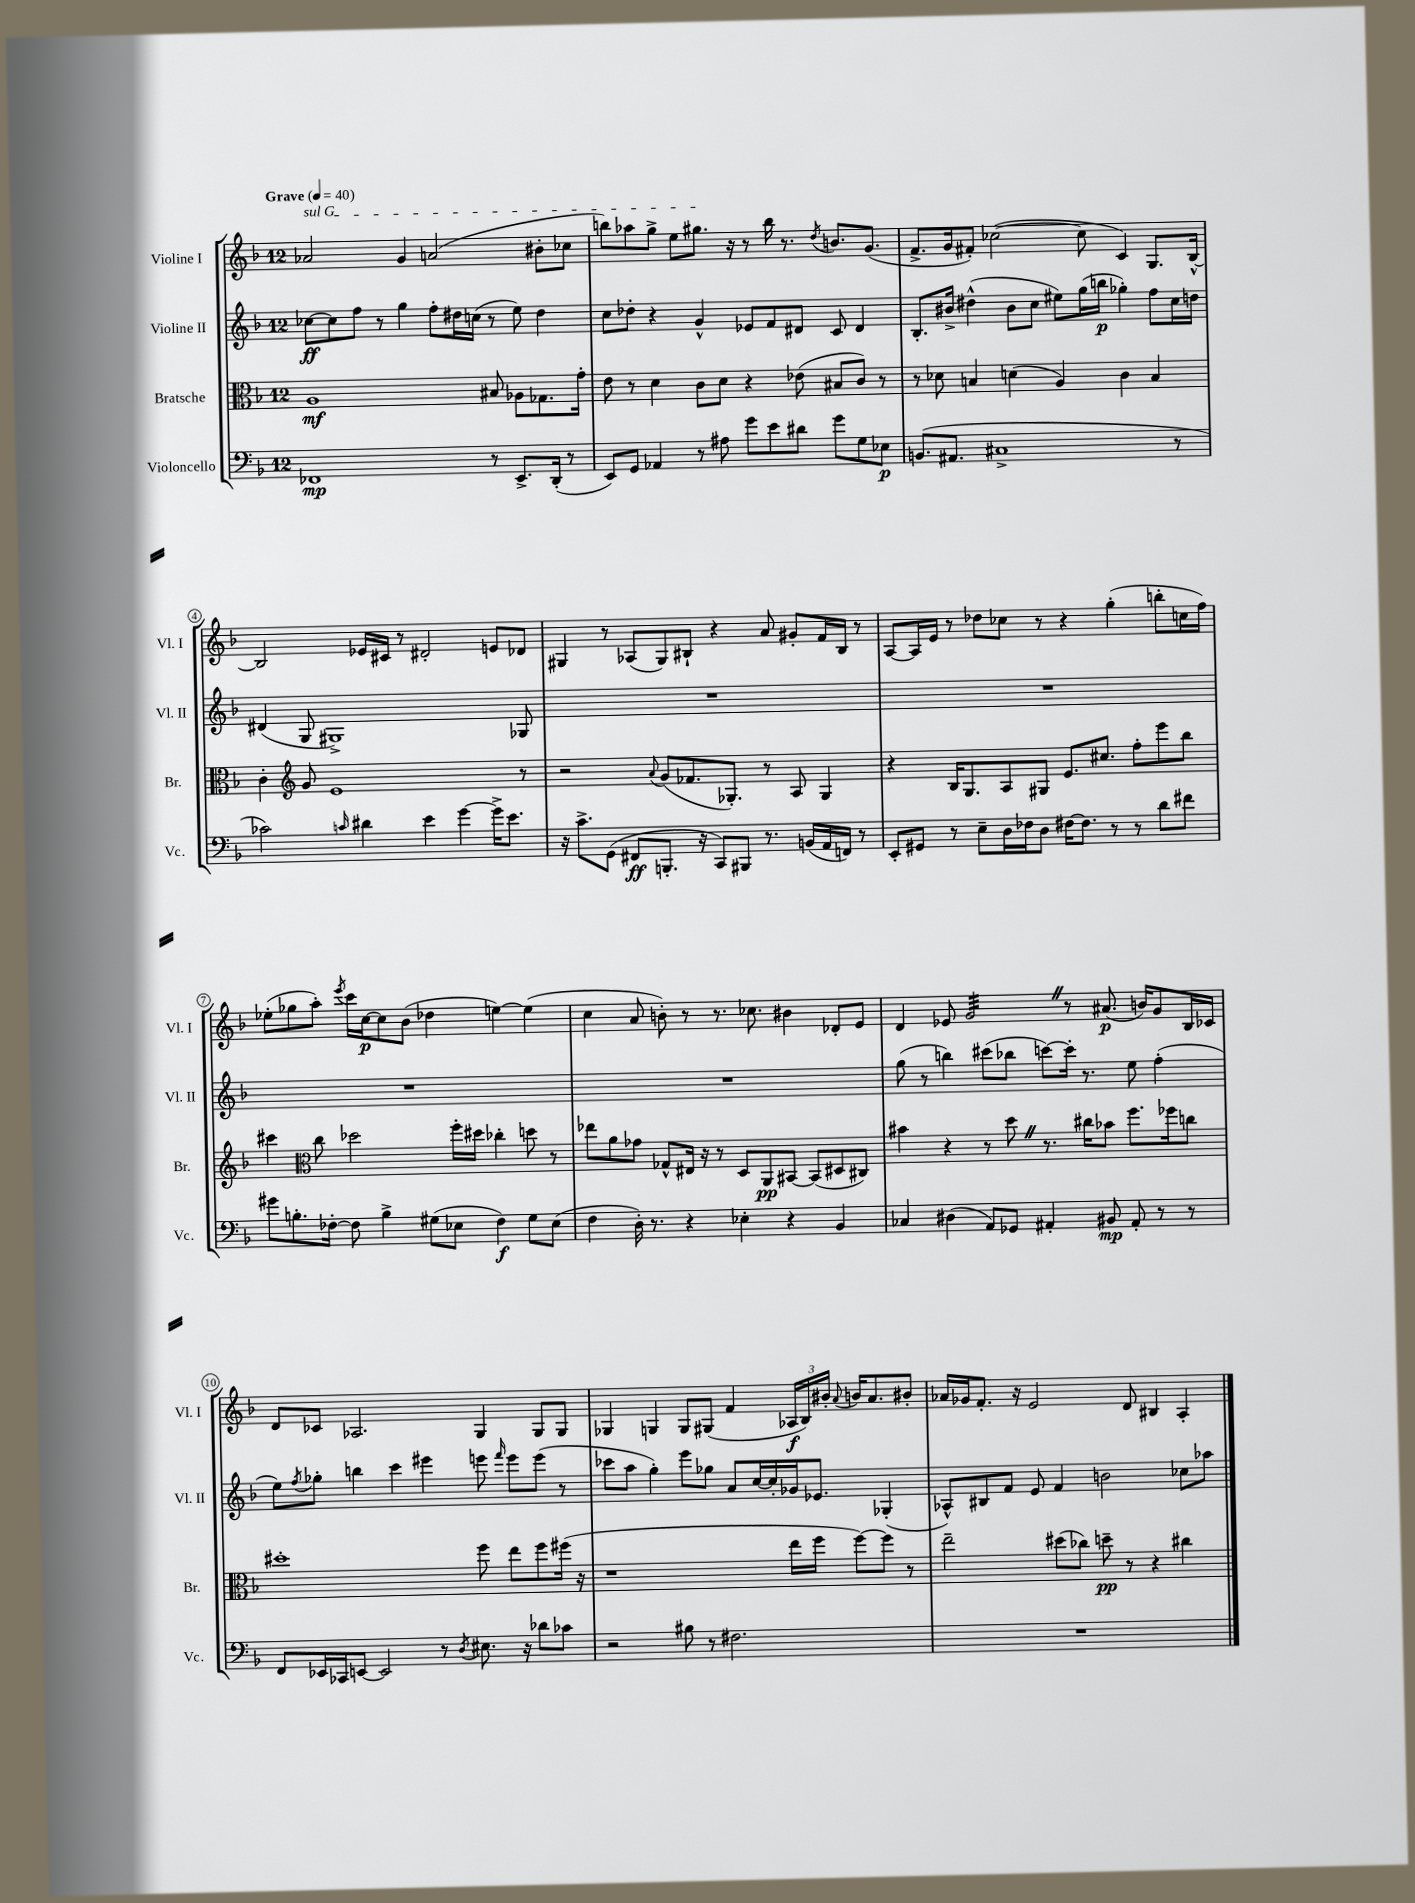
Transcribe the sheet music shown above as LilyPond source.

<<
\new StaffGroup <<
\new Staff = "s0" \with { instrumentName = "Violine I" shortInstrumentName = "Vl. I" } {
    \clef treble \key f \major \once \override Staff.TimeSignature.style = #'single-digit \time 12/8 \tempo "Grave" 4 = 40
    \once \override TextSpanner.bound-details.left.text = \markup { \italic "sul G" } aes'2\startTextSpan g'4 a'2( bis'8-. ces''8 |
    b''8) aes''8 g''8-> e''8 gis''8.\stopTextSpan r16 r8 b''16 r8. \acciaccatura { d''8 } b'8. g'8.( |
    f'8.-> g'16 fis'8-.) ces''2~( ces''8 c'4) g8. bes16~-^ |
    bes2 ees'16 cis'16 r8 dis'2-. e'8 des'8 |
    gis4 r8 aes8( gis8) bis8-! r4 a'8 gis'8-. f'16 bis16 r8 |
    a8~ a16 e'16 r8 des''8 ces''8 r8 r4 g''4-.( b''8-. c''16 f''16) |
    ees''8-.( ges''8 a''8-.) \acciaccatura { e'''8 } c'''16 c''16~\p c''8 bes'8( des''4 e''4~) e''4( |
    c''4 a'8 b'8-.) r8 r8. ces''8. bis'4 des'8-. e'8 |
    d'4 ees'8 g'2:32 \once \override BreathingSign.text = \markup { \musicglyph "scripts.caesura.straight" } \breathe r8 ais'8.\p( b'16) g'8 bes16 ces'16 |
    d'8 ces'8 aes2. g4 g8 g8 |
    ges4 g4 g8 gis8( f'4 \tuplet 3/2 { aes16\f bes16) bis'16-. } \appoggiatura { a'8 } b'16 a'8. bis'8-. |
    aes'16 ges'16 f'8.-. r16 e'2 d'8 bis4 a4-. \bar "|." |
}
\new Staff = "s1" \with { instrumentName = "Violine II" shortInstrumentName = "Vl. II" } {
    \clef treble \key f \major \once \override Staff.TimeSignature.style = #'single-digit \time 12/8
    ces''8~\ff ces''8 f''8 r8 g''4 f''8-. dis''16 c''16( r8 e''8) dis''4 |
    c''8 des''8-. r4 g'4-^ ees'8 f'8 dis'8 c'8 dis'4 |
    bes8.-. bis'16-> dis''4-^( bis'8 c''8 eis''8) g''16( b''16\p ges''4-.) f''8 c''16 d''16 |
    dis'4( g8 gis1->) ges8 |
    R1. |
    R1. |
    R1. |
    R1. |
    g''8( r8 b''4) cis'''8( bes''8 c'''8~) c'''16-. r8. e''8 f''4-.( |
    e''8) \acciaccatura { f''8 } ges''8-. b''4 c'''4 eis'''4 e'''8 \grace { f'''16 } e'''8 e'''8( r8 |
    ces'''8 a''8 g''4-.) e'''8 ges''8 a'8 c''16~ c''16-. ges'16 ees'8. ges4-.( |
    aes8-^) bis8 f'8 e'8 f'4 b'2 ces''8 aes''8 \bar "|." |
}
\new Staff = "s2" \with { instrumentName = "Bratsche" shortInstrumentName = "Br." } {
    \clef alto \key f \major \once \override Staff.TimeSignature.style = #'single-digit \time 12/8
    a1\mf bis8 aes8 ges8. g'16-. |
    e'8 r8 d'4 c'8 d'8 r4 ees'8( bis8 c'8) r8 |
    r8 des'8 b4 d'4( a4) c'4 b4 |
    c'4-. \clef treble g'8 e'1 r8 |
    r2 \appoggiatura { a'8 } g'8( fes'8. ges8.-.) r8 a8 ges4 |
    r4 bes16 g8. a8 gis8 e'8. cis''8. f''8-. e'''8 bes''8 |
    cis'''4 \clef alto c''8 des''2 f''16-. dis''16 ces''4-. d''8 r8 |
    ees''8 a'8 ges'8 ges8-^ eis16 r16 r8 d8 a,8\pp bis,8~ bis,8( dis8 cis8) |
    bis'4 r4 r8 d''8 \once \override BreathingSign.text = \markup { \musicglyph "scripts.caesura.straight" } \breathe r8. cis''16 bes'8 f''8. fes''16 c''8 |
    dis''1-. f''8 e''8 f''8 fis''16( r16 |
    r1 e''16 f''16 f''8~) f''8 r8 |
    e''2-- dis''8( ces''8) d''8--\pp r8 r4 cis''4 \bar "|." |
}
\new Staff = "s3" \with { instrumentName = "Violoncello" shortInstrumentName = "Vc." } {
    \clef bass \key f \major \once \override Staff.TimeSignature.style = #'single-digit \time 12/8
    fes,1\mp r8 e,8.-> d,16-.( r8 |
    e,8) g,8 aes,4 r8 ais8 g'8 e'8 dis'8 g'8 g8 ees8\p |
    b,8.( ais,8. cis1-> r8 |
    ces'2) \grace { c'16 } dis'4 e'4 g'4~ g'16-> e'8. |
    r16 c'8.-> g,8( fis,8\ff b,,8.-. r16 c,8) bis,,8 r8. b,16( a,16 f,16) r8 |
    e,8-. gis,8 r8 e8-- d16 fes16 d8 fis16~ fis8. r8 r8 d'8 fis'8 |
    gis'8 b8.-. fes16~-. fes8 b4-> gis8( ees8 fes4\f) gis8 ees8( |
    f4 d16-.) r8. r4 ees4-. r4 bes,4 |
    ces4 dis4( a,8) ges,8 ais,4-. bis,8\mp ais,8-. r8 r8 |
    f,8 ees,16 ces,16 e,8~ e,2 r8 \acciaccatura { d8 } eis8. r16 des'8 ces'8 |
    r2 bis8 r8 fis2. |
    R1. \bar "|." |
}
>>
>>
\layout { \context { \Score \override BarNumber.stencil = #(make-stencil-circler 0.1 0.3 ly:text-interface::print) } }
